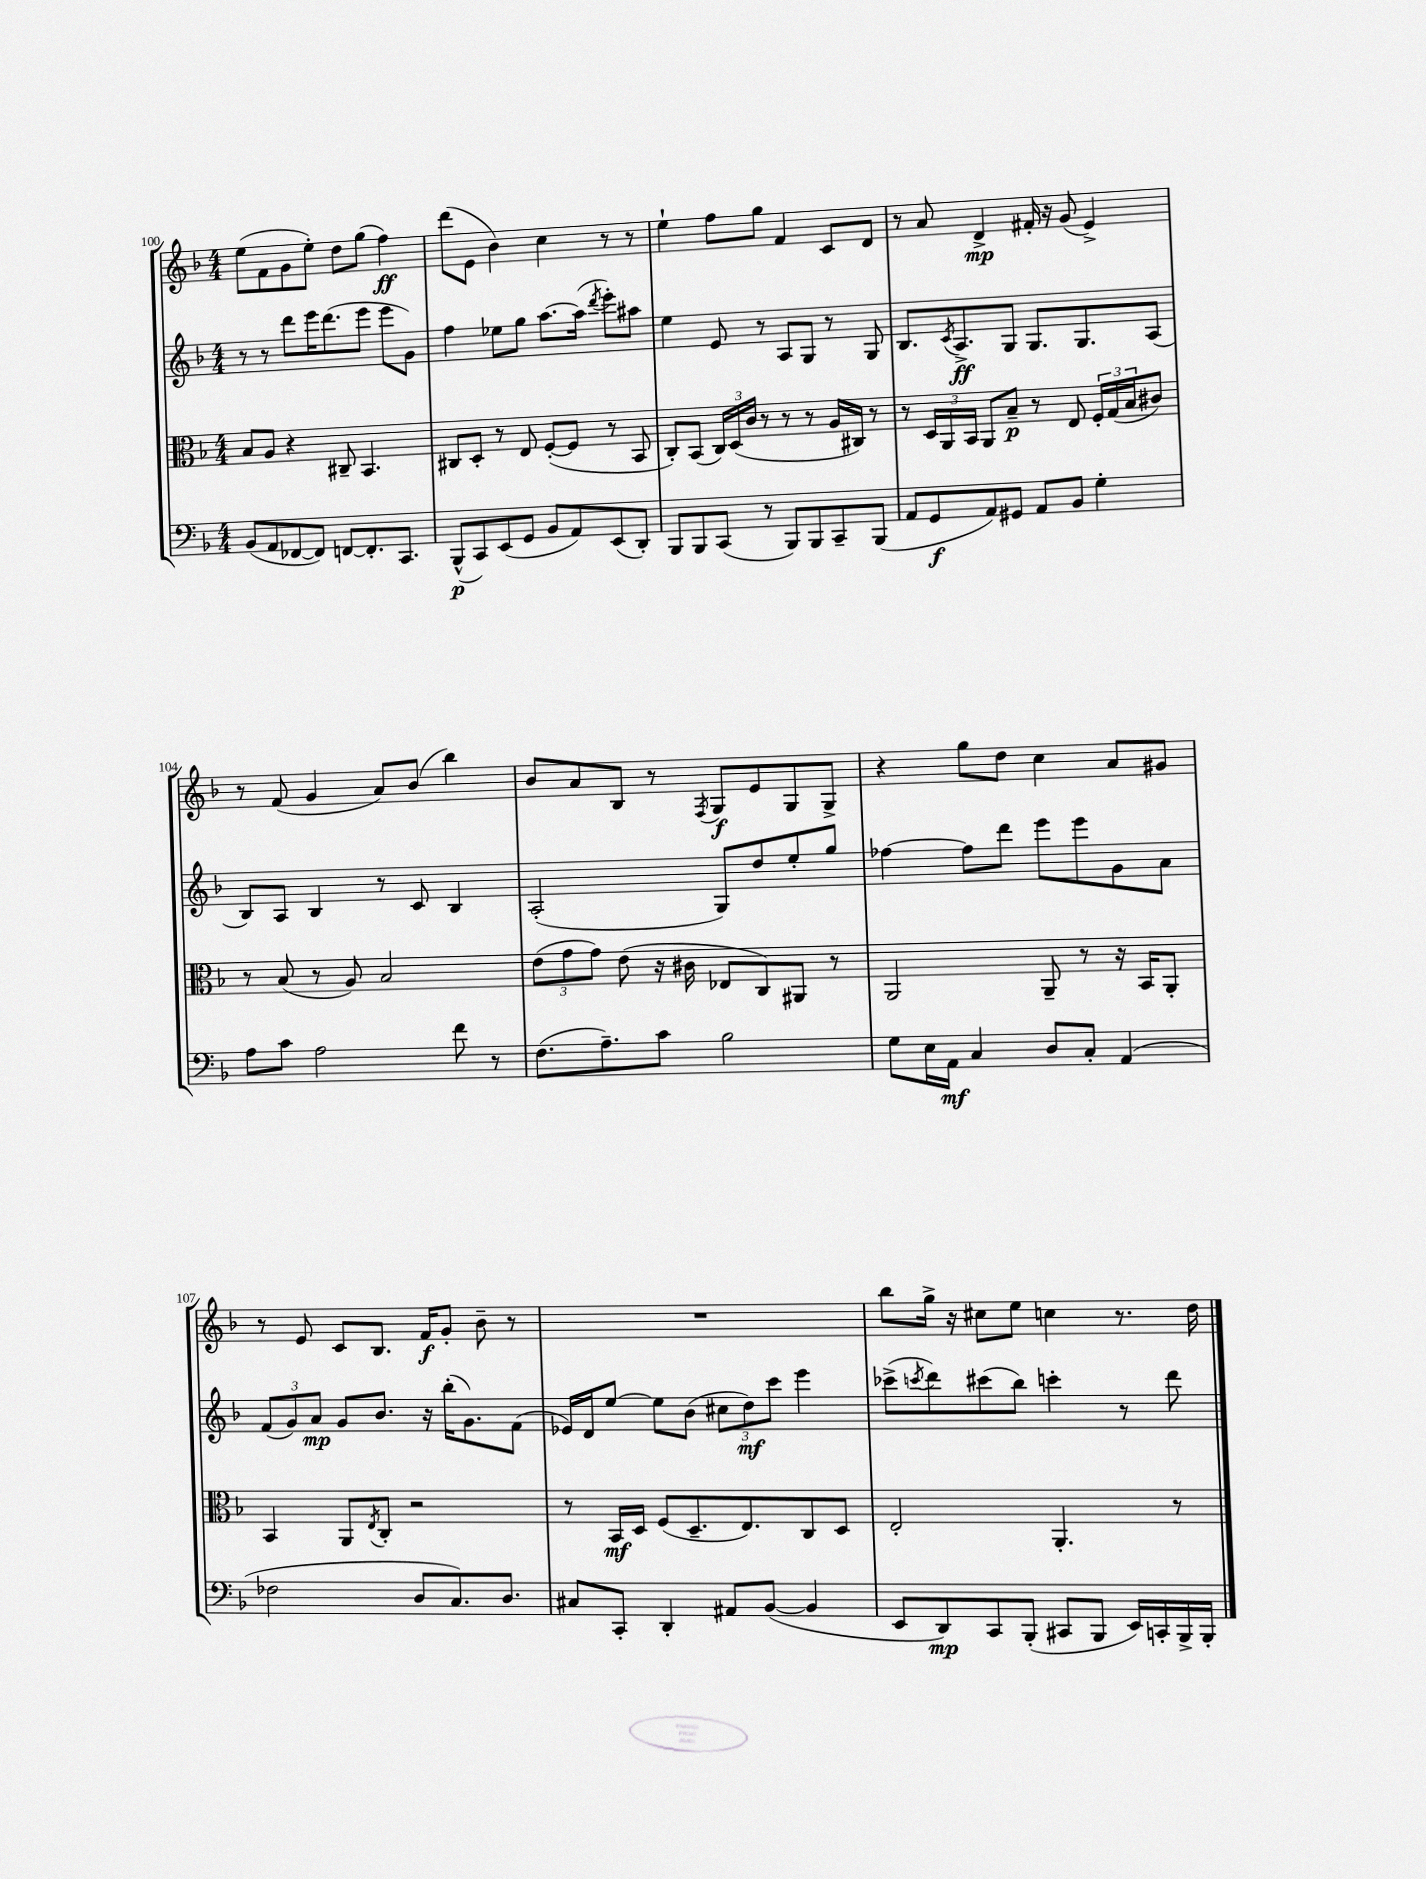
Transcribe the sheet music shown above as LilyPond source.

<<
\new StaffGroup <<
\new Staff = "s0" {
    \clef treble \key f \major \numericTimeSignature \time 4/4
    e''8( f'8 g'8 e''8-.) d''8 g''8( f''4\ff) |
    d'''8( e'8 bes'4) c''4 r8 r8 |
    e''4-! f''8 g''8 f'4 c'8 d'8 |
    r8 a'8 d'4->\mp fis'16-. r16 g'8( e'4->) |
    r8 f'8( g'4 a'8) bes'8( bes''4) |
    bes'8 a'8 bes8 r8 \acciaccatura { f8 } g8\f e'8 g8 g8-> |
    r4 g''8 d''8 c''4 a'8 gis'8 |
    r8 e'8 c'8 bes8. f'16\f g'8-. bes'8-- r8 |
    R1 |
    bes''8 g''16-> r16 cis''8 e''8 c''4 r8. d''16 \bar "|." |
}
\new Staff = "s1" {
    \clef treble \key f \major \numericTimeSignature \time 4/4
    r8 r8 d'''8 e'''16 d'''8.( e'''8 e'''8 g'8) |
    f''4 ees''8 g''8 a''8.~ a''16( \acciaccatura { d'''8 } e'''8-.) ais''8 |
    e''4 e'8 r8 a8 g8 r8 g8 |
    bes8. \acciaccatura { c'8 } a8.->\ff g8 g8. g8. a8( |
    bes8) a8 bes4 r8 c'8 bes4 |
    a2-.( g8) d''8 e''8-. g''8 |
    fes''4~ fes''8 d'''8 e'''8 e'''8 g'8 a'8 |
    \tuplet 3/2 { f'8( g'8) a'8\mp } g'8 bes'8. r16 bes''16-.( g'8.) f'8( |
    ees'16) d'16 e''8~ e''8 bes'8( \tuplet 3/2 { cis''8 d''8\mf) c'''8 } e'''4 |
    ces'''8->( \acciaccatura { c'''8 } d'''8) cis'''8( bes''8) c'''4-. r8 d'''8 \bar "|." |
}
\new Staff = "s2" {
    \clef alto \key f \major \numericTimeSignature \time 4/4
    bes8 a8 r4 cis8-- bes,4. |
    cis8 d8-. r8 e8 f8~-.( f8 r8 bes,8 |
    c8-.) bes,8( \tuplet 3/2 { c16) d16( c'16 } r8 r8 r8 a16 cis16) r8 |
    r8 \tuplet 3/2 { d16 a,16 bes,16 } a,8 bes8--\p r8 e8 \tuplet 3/2 { f16-. g16( bes16 } cis'8) |
    r8 bes8( r8 a8) bes2 |
    \tuplet 3/2 { e'8( g'8 g'8) } e'8( r16 cis'16 ees8 c8) ais,8 r8 |
    a,2 a,8-- r8 r16 bes,16 a,8-. |
    bes,4 a,8 \acciaccatura { e8 } c8-. r2 |
    r8 bes,16\mf d16 f8( d8.-- e8.) c8 d8 |
    e2-. a,4.-. r8 \bar "|." |
}
\new Staff = "s3" {
    \clef bass \key f \major \numericTimeSignature \time 4/4
    bes,8( a,8 fes,8~ fes,8) f,8~ f,8.-. c,8. |
    bes,,8-^\p( c,8) e,8( g,8 bes,8 a,8) e,8( d,8-.) |
    bes,,8 bes,,8 c,8( r8 bes,,8) bes,,8 c,8-- bes,,8( |
    a,8 g,8\f a,8) gis,8 a,8 bes,8 g4-. |
    a8 c'8 a2 f'8 r8 |
    f8.( a8.--) c'8 bes2 |
    g8 e16 a,16\mf c4 d8 c8-. a,4( |
    fes2 d8 c8.) d8. |
    cis8 c,8-. d,4-. ais,8 bes,8~( bes,4 |
    e,8 d,8\mp) c,8 bes,,8-.( cis,8 bes,,8 e,16) c,16-. bes,,16-> bes,,16-. \bar "|." |
}
>>
>>
\layout { \context { \Score currentBarNumber = #100 } }
